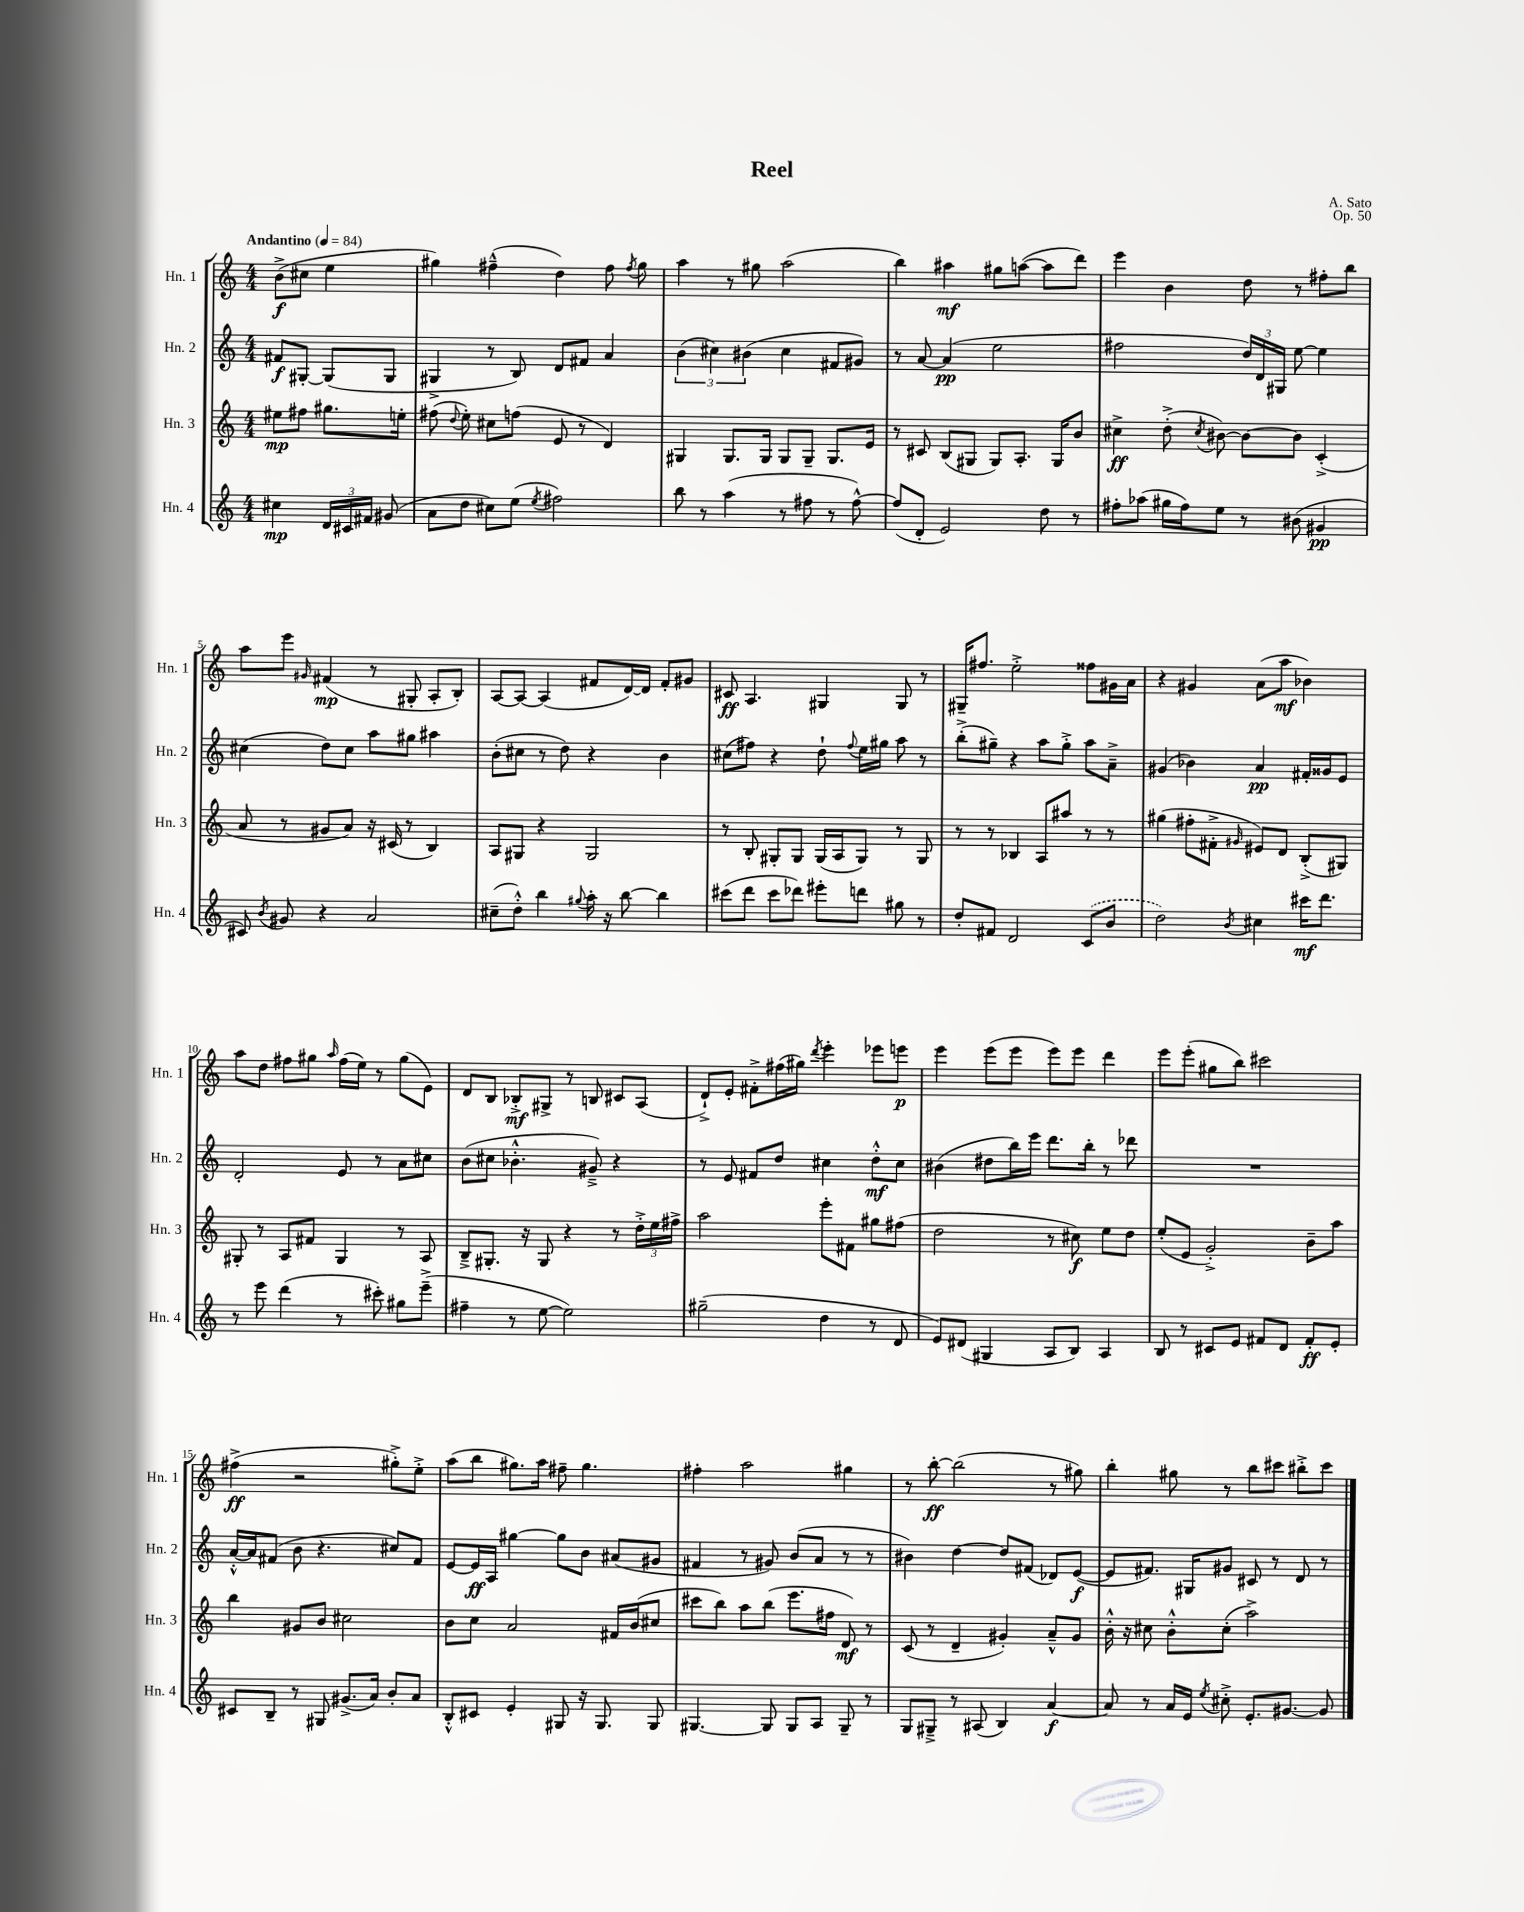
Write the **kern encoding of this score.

**kern	**kern	**kern	**kern
*staff4	*staff3	*staff2	*staff1
*clefG2	*clefG2	*clefG2	*clefG2
*k[]	*k[]	*k[]	*k[]
*M4/4	*M4/4	*M4/4	*M4/4
*MM84	*MM84	*MM84	*MM84
4cc#	8ee#	8f#	(8b^
.	8ff#	[8G#'	8cc#
24d	8.gg#	(8G#]	4ee
24c#	.	.	.
24f#	.	.	.
(8g#	.	8G#	.
.	16ee'	.	.
=	=	=	=
8a	(8ff#	4G#^	4gg#)
.	8qqdd	.	.
8dd	8ee')	.	.
8cc#)	8cc#	8r	(4ff#~^^
(8ee	(8ff	8B)	.
8qee	.	.	.
2ff#)	8e	8d	4dd)
.	8r	8f#	.
.	4d)	4a	8ff#
.	.	.	8qff#
.	.	.	8gg#
=	=	=	=
8bb	4G#	(6b	4aa
8r	.	.	.
.	.	6cc#)	.
(4aa	8.G#	.	8r
.	.	(6b#	.
.	.	.	8gg#
.	16G#	.	.
8r	8G#	4cc#	(2aa
8ff#	8G#~	.	.
8r	8.G#	8f#	.
[8ff#^^)	.	8g#)	.
.	16e	.	.
=	=	=	=
(8ff#]	8r	8r	4bb)
8d'	8c#	[8a	.
2e)	(8B	(4a]	4aa#
.	8G#	.	.
.	8G#)	2ee	8gg#
.	8.A'	.	([8aa
8dd	.	.	8aa]
.	16G#	.	.
8r	8b	.	8ddd)
=	=	=	=
8ff#'	4cc#^	2ff#	4eee
(8aa-	.	.	.
16gg#	(8dd'^	.	4b
16ff#)	.	.	.
.	8qcc#	.	.
8ee	[8b#)	.	.
8r	8b#_	24dd)	8dd
.	.	24d	.
.	.	24G#	.
(8b#	8b#]	[8ee	8r
4g#	(4c'^	4ee]	8ff#'
.	.	.	8bb
=	=	=	=
8c#)	8a	(4cc#	8aa
8qb	.	.	.
8g#	8r	.	8eee
.	.	.	16qqg#
4r	8g#	8dd)	(4f#
.	8a)	8cc#	.
2a	16r	8aa	8r
.	(16c#	.	.
.	8r	8gg#	8G#'
.	4B)	4aa#	8A'
.	.	.	8B')
=	=	=	=
(8cc#~	8A	(8b'	[8A
8dd'^^)	8G#	8cc#	8A_
4bb	4r	8r	(4A]
.	.	8dd)	.
8qqgg#	.	.	.
16aa'	2G#	4r	8f#
16r	.	.	.
[8bb	.	.	[16d)
.	.	.	16d]
4bb]	.	4b	8f#'
.	.	.	8g#
=	=	=	=
(8ccc#	8r	(8cc#	8c#
8ddd	8B'	8ff#)	4.A
8ccc#	8G#'	4r	.
8ddd-)	8G#	.	.
8eee#'	(16G#	8dd`	4G#
.	16A	.	.
.	.	8qqff#	.
8ddd	8G#)	16ee	.
.	.	16gg#	.
8gg#	8r	8aa	8G#
8r	8G#	8r	8r
=	=	=	=
8dd'	8r	(8bb'^	16G#~
.	.	.	8.ff#
8f#	8r	8gg#~)	.
2d	4B-	4r	2ee'^
.	8A	8aa	.
.	8aa#	8gg#'^	.
(8c	8r	8aa	8ff##
8b	8r	8a~^	16g#
.	.	.	16a
=	=	=	=
2dd)	(4gg#	(4g#	4r
.	8ff#'	4b-)	4g#
.	8f#'^	.	.
8qb	16qqg#	.	.
4cc#	8e#)	4a	(8a
.	8d	.	8aa
16ccc#	(8B'^	16f#'	4b-)
8.ddd	.	16g##	.
.	8G#)	8e	.
=	=	=	=
8r	8G#'	2d'	8aa
8eee	8r	.	8dd
(4ddd	8A	.	8ff#
.	8f#	.	8gg#
.	.	.	16qqaa
8r	4G#	8e	(16ff#
.	.	.	16ee)
8ccc#')	.	8r	8r
8gg#	8r	8a	(8gg#
(8eee~^	8A	8cc#	8e)
=	=	=	=
4ff#~	8B~^	(8b	8d
.	8.G#'	8cc#	8B
8r	.	4.b-'^^	8B-'^
.	16r	.	.
[8ee	8G#	.	8G#^
2ee])	4r	.	8r
.	.	8g#~^)	8B
.	8r	4r	8c#
.	24dd'^	.	(8A
.	24ee	.	.
.	24ff#^	.	.
=	=	=	=
(2gg#~	2aa	8r	8d`^)
.	.	8e	8e'
.	.	8f#	8f#'^
.	.	8dd	(16ff#
.	.	.	16gg#)
.	.	.	8qddd
4dd	8eee'	4cc#	4eee'
.	8f#	.	.
8r	8gg#	8dd'^^	8eee-
8d	(8ff#	8cc#	8eee
=	=	=	=
8e)	2dd	(4b#	4eee
(8d#	.	.	.
4G#	.	8dd#	(8eee
.	.	16bb)	8eee
.	.	16eee	.
8A	8r	8.ddd	8eee)
8B)	8cc#)	.	8eee
.	.	16bb'	.
4A	8ee	8r	4ddd
.	8dd	8ddd-	.
=	=	=	=
8B	(8ee'	1r	8eee
8r	8e	.	(8eee'
8c#	2g'^)	.	8gg#
8e	.	.	8bb)
8f#	.	.	2ccc#
8d	.	.	.
8f#'	8b~	.	.
8e'	8aa	.	.
=	=	=	=
8c#	4bb	[16a'^^	(4ff#^
.	.	16a]	.
8B~	.	(8f#	.
8r	8g#	8b	2r
8G#	8b	4.r	.
(8.g#^	2cc#	.	.
16a)	.	.	.
8b'	.	8cc#)	8gg#'^)
8a	.	8f#	8ee'^
=	=	=	=
8B'^^	8b	[8e	(8aa
8c#	8cc	16e]	8bb
.	.	16A	.
4e'	2a	[4gg#	8.gg#)
.	.	.	16aa
8G#	.	8gg#]	8ff#~
16r	.	8b	4.gg#
8.G#	.	.	.
.	16f#	(8a#	.
.	(16b	.	.
8G#	8cc#	8g#	.
=	=	=	=
[4.G#	8ccc#	4f#	4ff#'
.	8bb)	.	.
.	8aa	8r	2aa
8G#]	(8bb	8g#)	.
8G#	8.eee	(8b	.
8A	.	8a	.
.	16ff#	.	.
8G#~	8d)	8r	4gg#
8r	8r	8r	.
=	=	=	=
8G	(8c	4b#)	8r
8G#~^	8r	.	[8bb'
8r	4d~	[4dd	(2bb]
(8A#	.	.	.
4B)	4g#')	8dd]	.
.	.	(8f#	.
[4a	8a~^^	8d-)	8r
.	8g#	([8e	8gg#)
=	=	=	=
8a]	16b'^^	8e]	4bb'
.	16r	.	.
8r	8cc#	8.f#)	.
16a	8b'^^	.	8gg#
16e	.	16G#	.
8qee	.	.	.
8cc#'^	(8cc#'	8g#	8r
8.e'	2aa^)	8c#	8bb
.	.	8r	8ccc#
[8.g#	.	.	.
.	.	8d	8bb#'^
8g#]	.	8r	8ccc#
==	==	==	==
*-	*-	*-	*-
